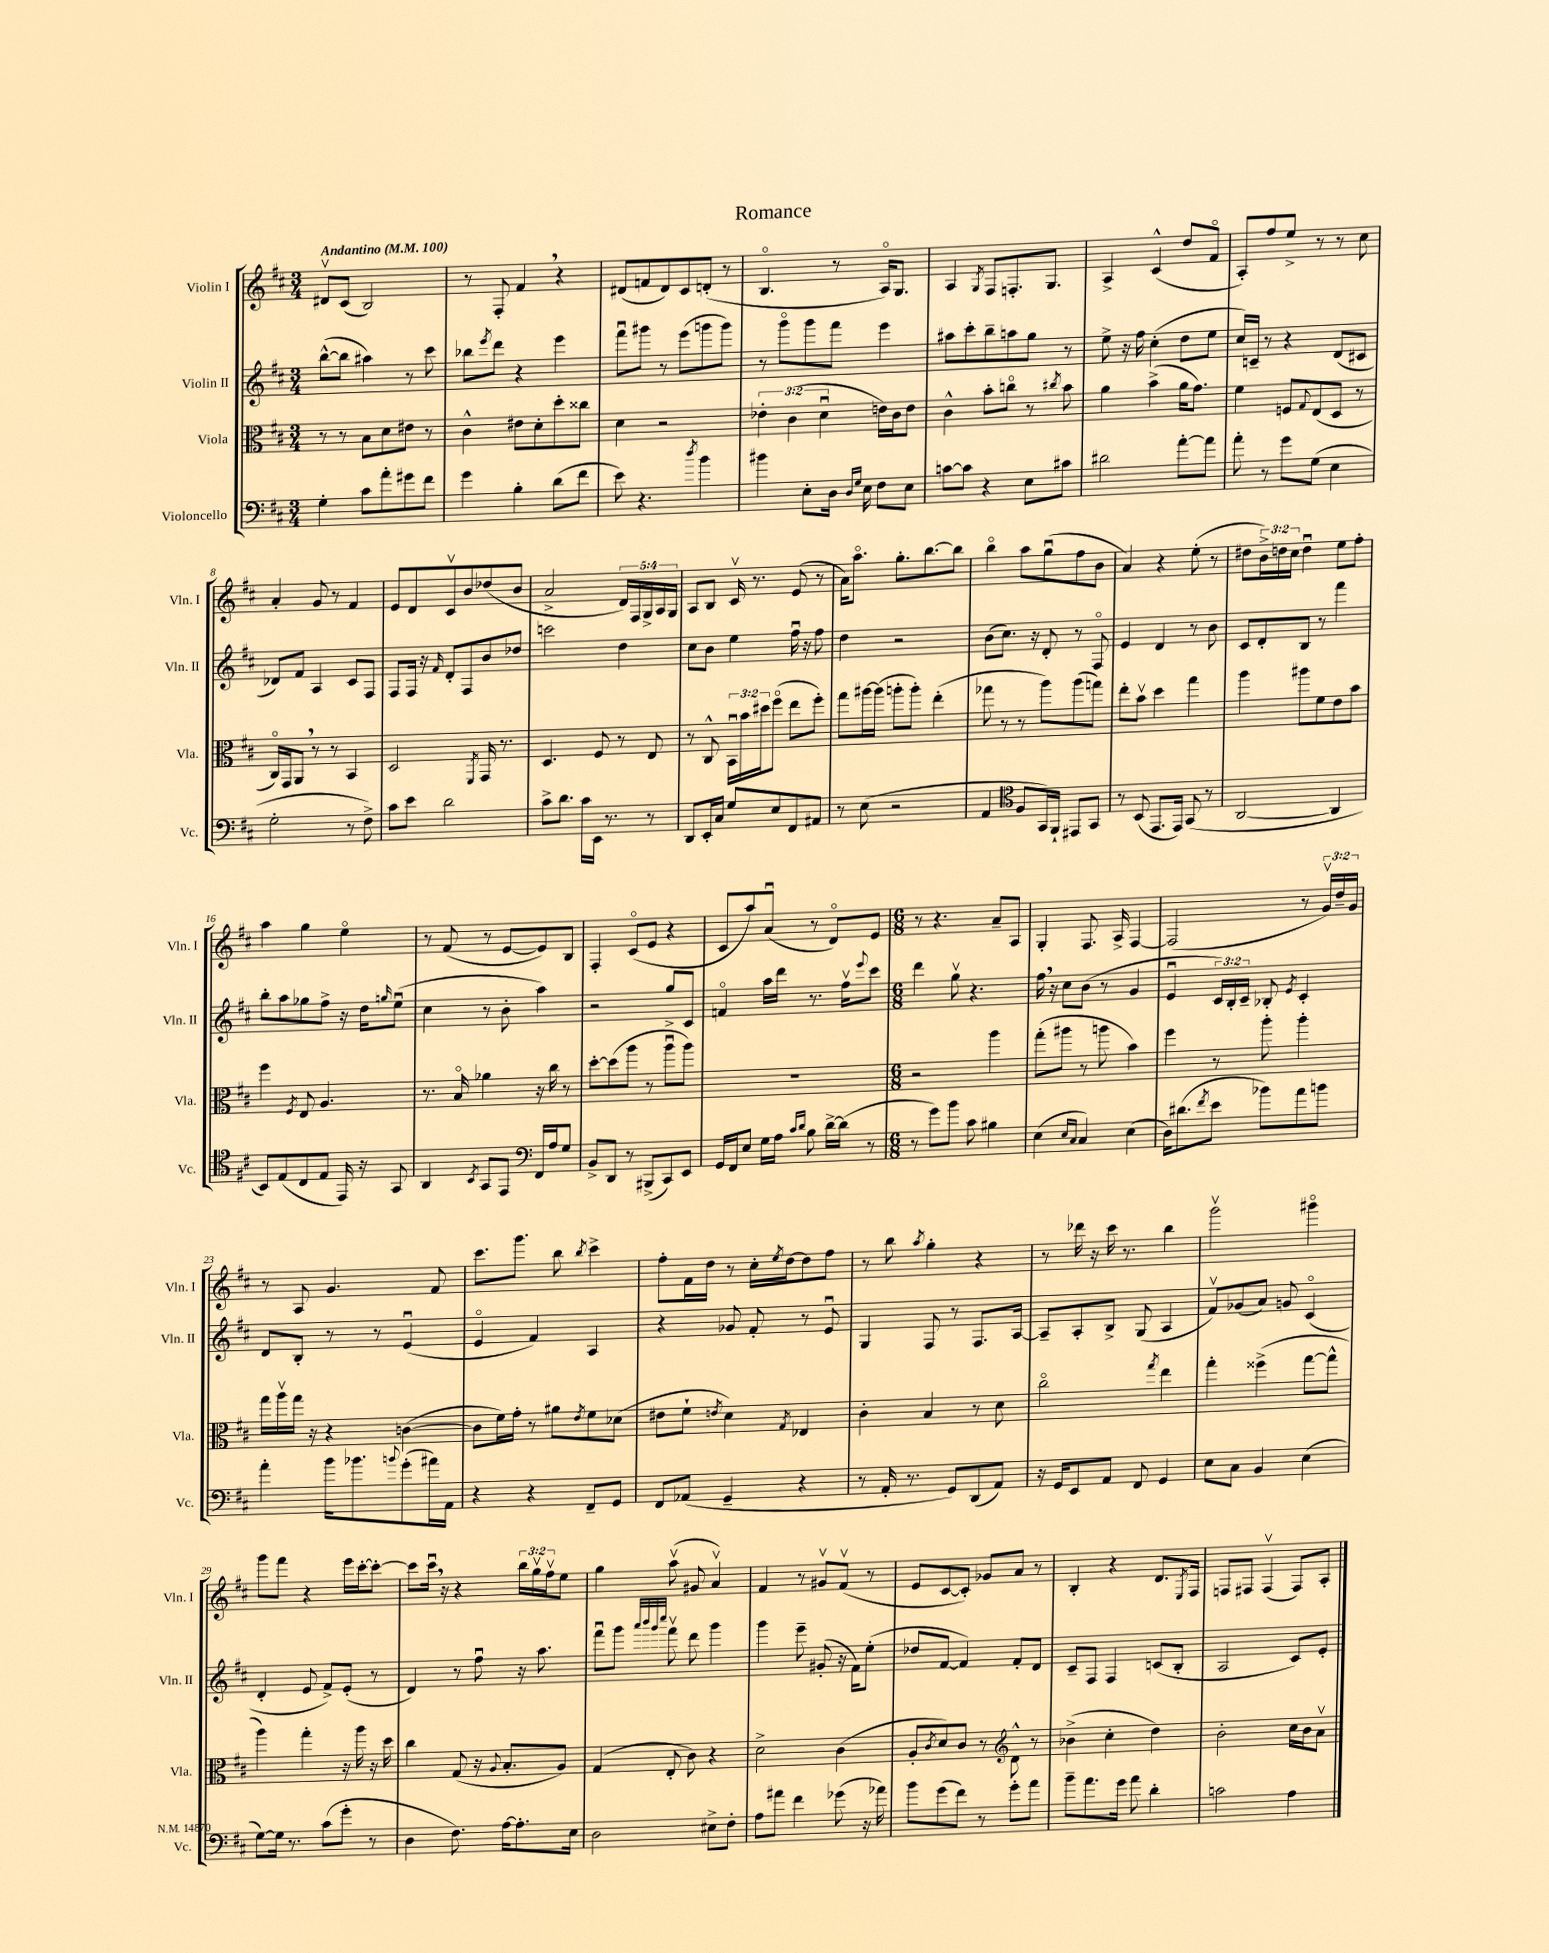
\header { title = "Romance" }
<<
\new StaffGroup <<
\new Staff = "s0" \with { instrumentName = "Violin I" shortInstrumentName = "Vln. I" } {
    \clef treble \key d \major \numericTimeSignature \time 3/4 \override Staff.TupletNumber.text = #tuplet-number::calc-fraction-text \tempo "Andantino" 4 = 100
    dis'8\upbow cis'8( b2) |
    r8 fis8-. fis'4 \breathe r4 |
    dis'8( f'8 dis'8) cis'8 d'8-.( r8 |
    b4.\flageolet r8 a16\flageolet) g8. |
    a4 \acciaccatura { g8 } fis8 f8.-. g8. |
    a4-> cis'4-^( d''8 fis'8\flageolet |
    a8-.) fis''8 e''8-> r8 r8 cis''8 |
    a'4-. g'8 r8 fis'4 |
    e'8 d'8 cis'8\upbow b'8 des''8( b'8 |
    a'2-> \tuplet 5/4 { d'16) fis16 g16-> a16 g16 } |
    a8 b8 cis'16\upbow r8. e'8( r8 |
    a'16) a''8.\flageolet g''8.-. b''8.~ b''8 |
    b''4\flageolet a''8 g''8\downbow( fis''8 b'8 |
    a'4) r4 e''8-.( r8 |
    dis''8 \tuplet 3/2 { b'16->) d''16 cis''16 } d''4\downbow e''8 fis''8-. |
    a''4 g''4 e''4\flageolet |
    r8 fis'8( r8 e'8~ e'8) b8 |
    fis4-. cis'8\flageolet( e'8 r4 |
    cis'8 a''8) a'8\downbow( r8 d'8\flageolet) e'8 |
    \numericTimeSignature \time 6/8 r8 r4. a'8-- a8 |
    g4-. fis8. a16-> fis4~ |
    fis2( r8 \tuplet 3/2 { g'16\upbow) d''16-- g'16 } |
    r8 a8 g'4. fis'8 |
    cis'''8. g'''8. b''8 \acciaccatura { b''8 } cis'''4-> |
    fis''8-. fis'16 d''16 r8 cis''16-. \acciaccatura { e''8 } d''16~ d''8 fis''8 |
    r8 b''8 \acciaccatura { a''8 } g''4-. r4 |
    r8 des'''16 r16 cis'''16 r8. b''4 |
    g'''2\upbow gis'''4\flageolet |
    g'''8 fis'''8 r4 e'''16 cis'''16~-. cis'''8~-. |
    cis'''8 cis'''16\downbow \breathe r16 r4 \tuplet 3/2 { b''16 g''16\upbow fis''16\upbow } e''8 |
    g''4 a''8\upbow( gis'8 a'4\upbow) |
    fis'4 r8 gis'8\upbow fis'8\upbow( r8 |
    e'8 cis'8~ cis'8-.) ges'8 a'8 r8 |
    b4-. r4 d'8. \acciaccatura { e8 } fis16 |
    f8 fis8 fis4\upbow( fis8) a8-. \bar "|." |
}
\new Staff = "s1" \with { instrumentName = "Violin II" shortInstrumentName = "Vln. II" } {
    \clef treble \key d \major \numericTimeSignature \time 3/4 \override Staff.TupletNumber.text = #tuplet-number::calc-fraction-text
    b''8~-^( b''8 ais''4) r8 cis'''8 |
    bes''8 \acciaccatura { e'''8 } d'''8 r4 e'''4 |
    fis'''8\downbow gis'''8 r8 e'''8( g'''8 g'''8) |
    r8 g'''8\flageolet g'''8 fis'''8 e'''4 |
    ais''8 cis'''8-. b''8-- a''8 g''8 r8 |
    e''8-> r16 fis''16 cis''4-.( d''8 e''8 |
    cis''16) c'16-- r8 r4 d'8( cis'8 |
    des'8) fis'8 a4 cis'8 fis8 |
    fis8 fis16 r16 \grace { fis'16 } d'8-. fis8 b'8 des''8 |
    c'''2 d''4 |
    cis''8 b'8 e''4 fis''16\downbow r16 fis''8 |
    d''4 r2 |
    b'8( cis''8.) r16 d'8-. r8 fis8\flageolet |
    e'4 d'4 r8 b'8 |
    cis'8 d'8-. b8 r8 fis'''4 |
    b''8-. a''8 ges''8 fis''8-> r16 d''16 \grace { g''16 } e''8\downbow( |
    cis''4 r8 b'8-. a''4) |
    r2 g''8-> cis'8 |
    f'4\flageolet a''16 d'''16 r8. fis''16\upbow \appoggiatura { e'''8 } cis'''8 |
    \numericTimeSignature \time 6/8 d'''4 g''8\upbow r4. |
    fis''16 \breathe r16 cis''8 b'8( r8 g'4 |
    e'4\downbow \tuplet 3/2 { cis'16) b16-. cis'16-- } bes8-. \acciaccatura { e'8 } cis'4-. |
    d'8 b8-. r8 r8 e'4\downbow( |
    e'4\flageolet fis'4) a4 |
    r4 ges'8 fis'8-. r8 e'8\downbow |
    g4 fis8 r8 fis8. a16~ |
    a8-- a8-. b8-> g8( a4 |
    fis'8\upbow) ges'8( a'8) g'8 cis'4\flageolet( |
    d'4-. e'8 fis'8->) e'8-.( r8 |
    d'4) r8 fis''8\downbow r16 a''8. |
    fis'''8\downbow g'''8 \grace { a'''32 b'''32 g'''32 cis''''32 } fis'''8\upbow d'''8 g'''4 |
    g'''4 e'''8-- gis'8-.( r16 fis'16) e''8-.( |
    des''8 fis'8~ fis'4) fis'8-. d'8 |
    cis'8-- fis8 fis4 c'8( b8-. |
    a2 cis'8) e'8-. \bar "|." |
}
\new Staff = "s2" \with { instrumentName = "Viola" shortInstrumentName = "Vla." } {
    \clef alto \key d \major \numericTimeSignature \time 3/4 \override Staff.TupletNumber.text = #tuplet-number::calc-fraction-text
    r8 r8 b8 d'8 eis'8 r8 |
    cis'4-^ eis'8 d'8-. d''8-. cisis''8 |
    d'4 r2 |
    \tuplet 3/2 { ees'4-. cis'4( d'4\downbow } e'16) cis'16 e'8 |
    cis'4-^ b'8-. c''8\flageolet r8 \acciaccatura { cis''8 } b'8 |
    a'4 b'4->( a'16 g'8.) |
    fis'4 f8 \appoggiatura { g8 } e8( d8 r8 |
    cis16\flageolet) g,16 a,8 \breathe r8 r8 b,4 |
    d2 \acciaccatura { fis,8 } g,16 r8. |
    d4. fis8 r8 e8 |
    r8 cis8-^ \tuplet 3/2 { b,16\downbow b'16 dis''16 } fis''8\flageolet( e''8 fis''8-.) |
    g''8 ais''16~ ais''16( a''8-. a''8-.) e''4-.( |
    ges''8 r8 r8 a''8) a''8( g''8) |
    e''8-. b'8\upbow d''4 g''4 |
    a''4 ais''8 fis'8 e'8 b'8 |
    fis''4 \acciaccatura { fis8 } e8 a4. |
    r8. b16\flageolet aes'4 r16 cis''16 r8 |
    d''8~-. d''8( a''8 r8 a''8\downbow a''8) |
    R2. |
    \numericTimeSignature \time 6/8 r2 a''4 |
    g''8-.( ais''8 r8 a''8 b'4) |
    fis''4 r8 a''8-. a''4-. |
    g''16 a''16\upbow g''16 r16 r4 c'4~( |
    c'8 fis'16) g'16-. r8 ais'8 \acciaccatura { e'8 } fis'8 des'8( |
    eis'8 fis'8-! \acciaccatura { e'8 } d'4) \acciaccatura { g8 } ees4 |
    cis'4-. b4 r8 d'8 |
    cis''2\flageolet \acciaccatura { g''8 } e''4 |
    g''4-. fisis''4->( g''8~ g''8-^ |
    a''4) g''4-. r16 a''16 r16 d''16 |
    cis''4 g8( r16 \appoggiatura { a8 } b8.-. a8) |
    g4( e8-. cis'8) r4 |
    d'2-> cis'4( |
    a8-. \acciaccatura { cis'8 } d'8) cis'8 r8 d'8-^ r8 |
    \clef treble bes'4->( cis''4-. d''4) |
    b'2-. cis''16 b'16 a'8\upbow \bar "|." |
}
\new Staff = "s3" \with { instrumentName = "Violoncello" shortInstrumentName = "Vc." } {
    \clef bass \key d \major \numericTimeSignature \time 3/4
    g4-. cis'8 a'8-. gis'8 fis'8 |
    g'4 b4-. d'8( fis'8 |
    e'8) r4. \acciaccatura { d''8 } b'4 |
    bis'4 e8-. d16 \grace { d16 g16 } e16 fis8 e8 |
    c'8~ c'8 r4 e8 cis'8 |
    dis'2 a'8~-. a'8 |
    a'8-. r8 g'8 g8( e4 |
    g2-. r8 fis8->) |
    cis'8 e'8 d'2 |
    cis'8-> d'8. cis'16 e,16 r8. r8 |
    d,8 e,16-. cis16 g8 e8 fis,8 ais,8 |
    r8 e8( r2 |
    a,4 \clef tenor fis8 g,16) fis,16-! eis,8 g,8 |
    r8 b,8( e,8. e,16) g,8( r8 |
    a,2~ a,4 |
    b,8) e8( cis8 e8 e,16) r16 g,8 |
    a,4 \acciaccatura { b,8 } g,8 e,8 fis,16 a16 g8 |
    \clef bass b,8-> d,8 r8 bis,,8->( cis,8) e,8 |
    g,16 fis,16 e8 g16 a16 \grace { cis'16 d'16 } b8 d'16~-> d'16( r8 |
    \numericTimeSignature \time 6/8 r8 g'8) b'8 cis'8 bis4 |
    e4( \grace { e16 cis16 } cis4) e4( |
    d16) dis'8.( \acciaccatura { fis'8 } e'8 bes'8) a'8 b'8 |
    a'4-. b'16 bes'8. \appoggiatura { b'8 } g'8-.( ais'16) a,16 |
    r4 r4 fis,8-- g,8 |
    fis,8 aes,8( g,4-- r4 |
    r8 a,16-. r8. g,8) d,8( a,8) |
    r16 g,16 e,8 a,8 fis,8 g,4 |
    e8 cis8 b,4 e4( |
    g8~) g16 r8. cis'8( g'8-. r8 |
    d4 fis8.) a16~ a8.-. e16 |
    d2 eis8-> fis8-. |
    a8 ais'8 fis'4 ges'8( r16 aes'16) |
    b'8 g'8( fis'8) r8 g'8-. a'8 |
    b'8-- a'8. g'16 a'8 d'4-. |
    c'2 a4 \bar "|." |
}
>>
>>
